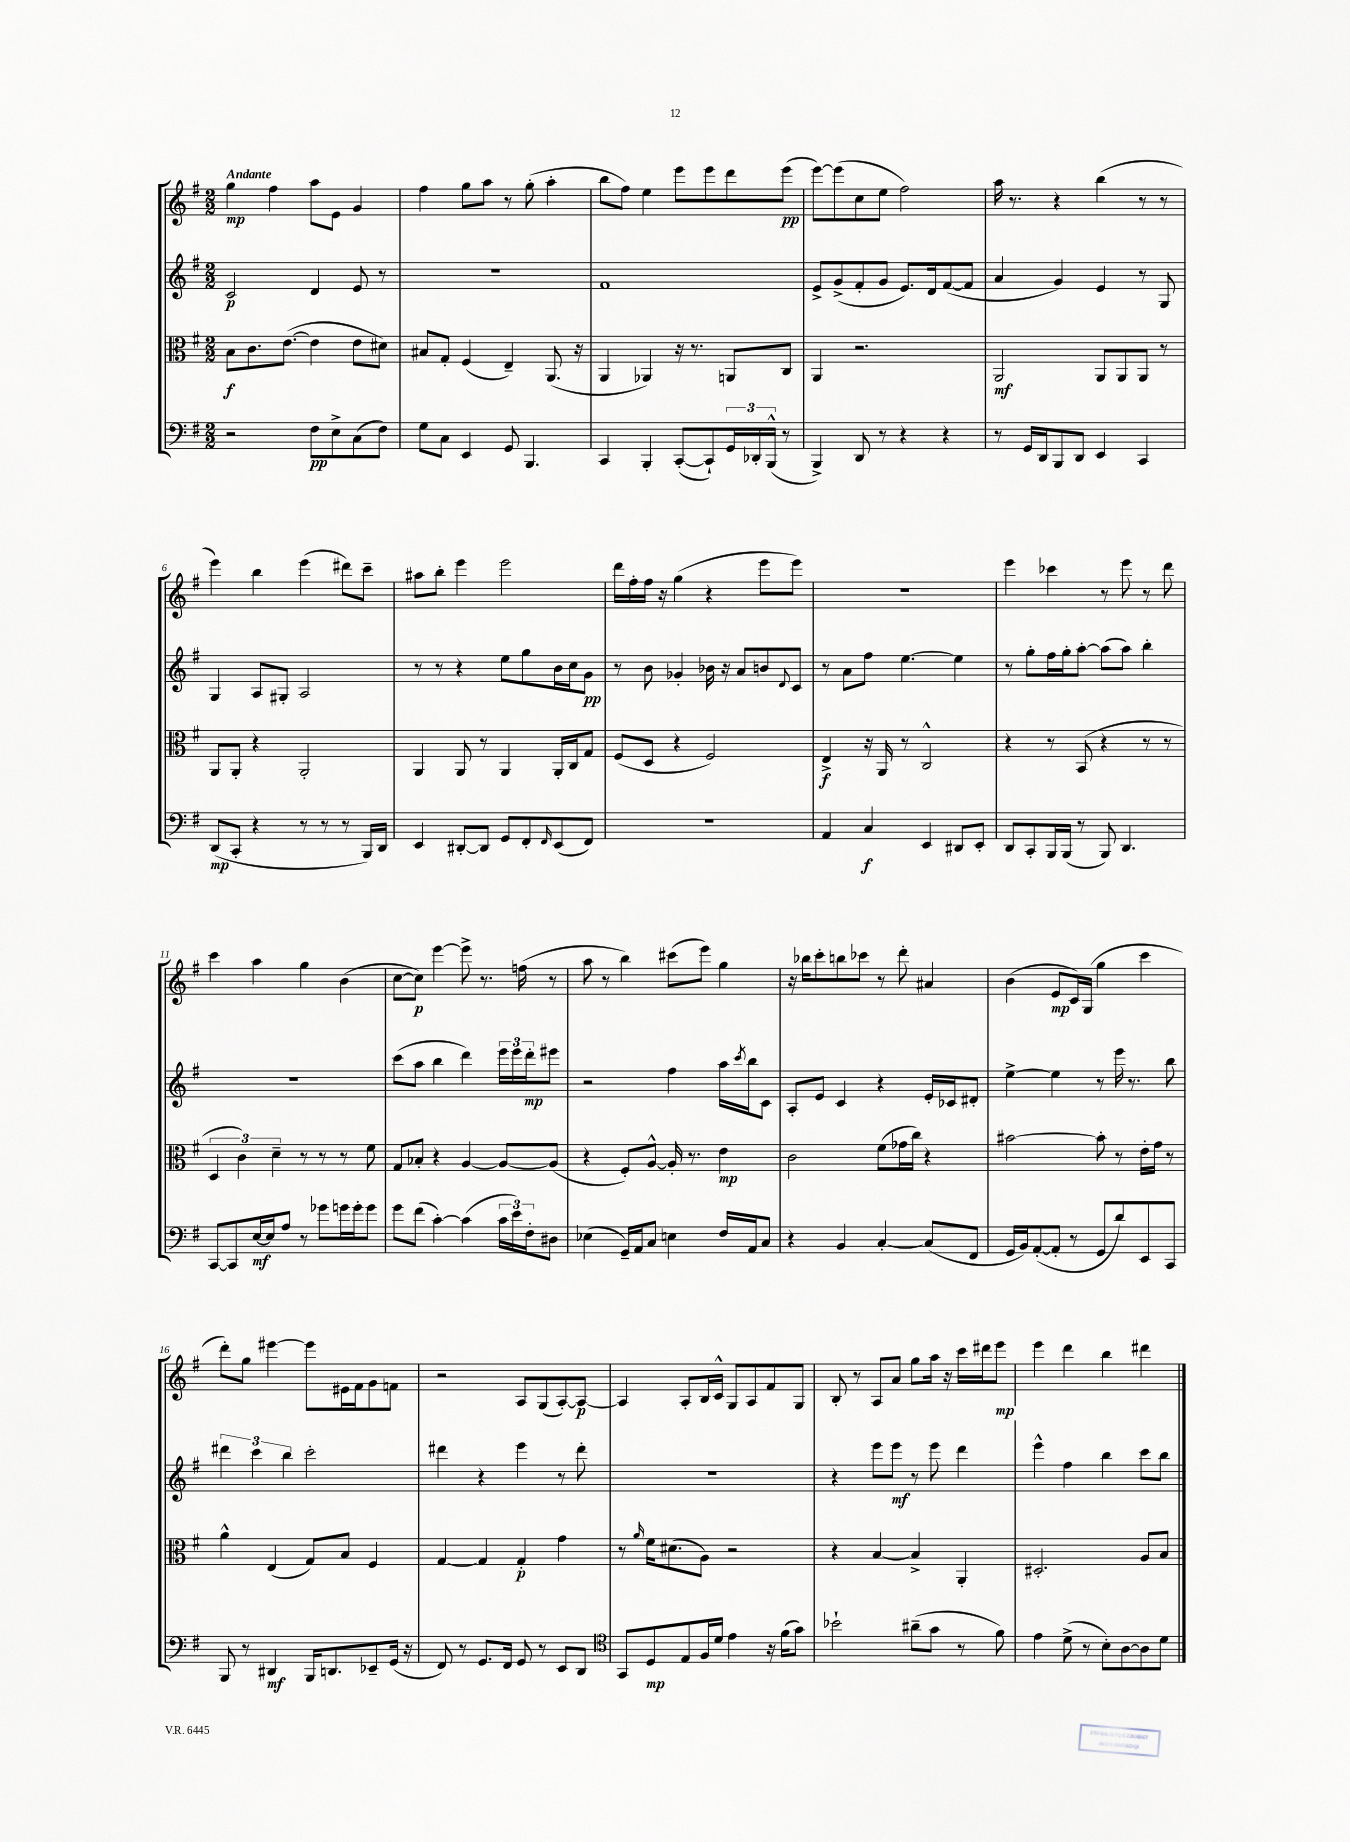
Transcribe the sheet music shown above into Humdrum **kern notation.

**kern	**kern	**kern	**kern
*staff4	*staff3	*staff2	*staff1
*clefF4	*clefC3	*clefG2	*clefG2
*k[f#]	*k[f#]	*k[f#]	*k[f#]
*M2/2	*M2/2	*M2/2	*M2/2
2r	8B	2c	4gg
.	8.c	.	.
.	.	.	4ff#
.	([8.e	.	.
8F#	4e]	4d	8aa
8E^	.	.	8e
(8C	8e	8e	4g
8F#)	8d#)	8r	.
=	=	=	=
8G	8B#	1r	4ff#
8C	8G'	.	.
4EE	(4F#	.	8gg
.	.	.	8aa
8GG	4E~)	.	8r
4.BBB	.	.	(8gg'
.	(8.AA	.	4aa'
.	16r	.	.
=	=	=	=
4CC	4AA	1f#	8bb
.	.	.	8ff#)
4BBB'	4AA-)	.	4ee
([8CC'	16r	.	8eee
.	8.r	.	.
8CC`])	.	.	8eee
24GG	8AA	.	8ddd
24DD-'	.	.	.
(24BBB^^	.	.	.
8r	8C	.	(8eee
=	=	=	=
4BBB^)	4AA	8e^	[8eee)
.	.	(8g^	(8eee]
8DD	2.r	8f#'	8cc
8r	.	8g	8ee
4r	.	8.e)	2ff#)
.	.	16d	.
4r	.	([8f#	.
.	.	8f#]	.
=	=	=	=
8r	2AA	4a	16aa
.	.	.	8.r
16GG	.	.	.
16DD	.	.	.
8BBB	.	4g)	4r
8DD	.	.	.
4EE	8AA	4e	(4bb
.	8AA	.	.
4CC	8AA	8r	8r
.	8r	8G	8r
=	=	=	=
(8DD	8AA	4G	4eee)
8CC'	8AA'	.	.
4r	4r	8A	4bb
.	.	8G#'	.
8r	2AA'	2A	(4eee
8r	.	.	.
8r	.	.	8ddd#)
16BBB)	.	.	8ccc~
16DD	.	.	.
=	=	=	=
4EE	4AA	8r	8aa#
.	.	8r	8bb'
[8DD#'	8AA	4r	4eee
8DD#]	8r	.	.
8GG	4AA	8ee	2eee
8FF#'	.	8gg	.
16qqFF#	.	.	.
(8EE	16AA'	16b	.
.	16C	16cc	.
8FF#)	8G	8g	.
=	=	=	=
1r	(8F#	8r	16ddd
.	.	.	16ff#'
.	8D	8b	16ff#
.	.	.	16r
.	4r	4g-'	(4gg
.	2F#)	16b-	4r
.	.	16r	.
.	.	8a	.
.	.	8b	8eee
.	.	8qqd	.
.	.	8c	8eee)
=	=	=	=
4AA	4E^	8r	1r
.	.	8a	.
4C	16r	8ff#	.
.	16AA	.	.
.	8r	[4.ee	.
4EE	2C^^	.	.
8DD#	.	4ee]	.
8EE'	.	.	.
=	=	=	=
8DD	4r	8r	4eee
8CC'	.	8gg'	.
16BBB	8r	16ff#	4ccc-
(16BBB	.	16gg'	.
8r	(8BB	[8aa'	.
8BBB)	4r	(8aa]	8r
4.DD	.	8aa)	8eee
.	8r	4bb'	8r
.	8r	.	8ddd
=	=	=	=
[8CC	6D	1r	4ccc
8CC]	.	.	.
.	6c)	.	.
[16E	.	.	4aa
16E]	.	.	.
.	6d~	.	.
8A	.	.	.
8r	8r	.	4gg
8g-	8r	.	.
16g	8r	.	(4b
16g'	.	.	.
8g	8f#	.	.
=	=	=	=
8g	8G	(8ccc	[8cc
(8f#	8B-'	8aa	8cc])
[4c')	4r	4bb	[4eee
(4c]	[4A	4ddd)	8eee^]
.	.	.	8.r
24c	8A_	24eee	.
24e)	.	24eee	.
.	.	.	(16ff
24F#'	.	24ddd'	.
8D#	(8A]	8eee#	8r
=	=	=	=
(4E-	4r	2r	8aa
.	.	.	8r
16GG~)	8F#')	.	4bb)
16AA	.	.	.
8C	[8A^^	.	.
4E	16A']	4ff#	(8ccc#
.	8.r	.	.
.	.	.	8eee)
16F#	4e	16aa	4gg
.	.	8qccc	.
16AA	.	16bb	.
8C	.	8c	.
=	=	=	=
4r	2c	8A'	16r
.	.	.	16bb-
.	.	8e	8ccc'
4BB	.	4c	8bb
.	.	.	8ccc-
[4C'	(8f#	4r	8r
.	16g-	.	8ddd'
.	16cc)	.	.
(8C]	4r	16e'	4a#
.	.	16c-	.
8FF#	.	8d#'	.
=	=	=	=
16GG	[2b#	[4ee^	(4b
16BB)	.	.	.
([8AA'	.	.	.
8AA']	.	4ee]	8e
8r	.	.	16c)
.	.	.	(16G
8GG	8b#']	8r	4gg
8d)	8r	16eee	.
.	.	8.r	.
8EE	16e'	.	4ccc
.	16g	.	.
8CC	8r	8bb	.
=	=	=	=
8BBB	4a^^	6ddd#	8ddd')
8r	.	.	8gg
.	.	6ccc	.
4DD#	(4E	.	[4eee#
.	.	6bb	.
16BBB	8G)	2ccc'	8eee#]
8.DD	.	.	.
.	8B	.	16e#
.	.	.	16f#
8EE-~	4F#	.	8g
(16GG	.	.	8f
16r	.	.	.
=	=	=	=
8FF#)	[4G	4ddd#	2r
8r	.	.	.
8.GG	4G]	4r	.
16FF#	.	.	.
8GG	4G'	4eee	8A
8r	.	.	(8G
8EE	4g	8r	[8A')
8DD	.	8ddd#'	8A_
=	=	=	=
*clefC4	*	*	*
8GG	8r	1r	4A]
.	16qqa	.	.
8D	16f#	.	.
.	(8.d#	.	.
8E	.	.	8A'
16F#	8A)	.	16B
16d	.	.	16c^^
4e	2r	.	8G
.	.	.	8A
16r	.	.	8f#
(16f#	.	.	.
8g)	.	.	8G
=	=	=	=
2b-`	4r	4r	8B'
.	.	.	8r
.	[4B	8eee	8A
.	.	8eee	8a
(8a#~	4B^]	8r	8gg
8g	.	8eee	16aa
.	.	.	16r
8r	4AA'	4ddd	16ccc
.	.	.	16ddd#
8f#)	.	.	8eee
=	=	=	=
4e	2.D#'	4eee^^	4eee
(8d^	.	4ff#	4ddd
8r	.	.	.
8B')	.	4bb	4bb
[8A	.	.	.
8A]	8A	8ccc	4ddd#
8d	8B	8bb	.
==	==	==	==
*-	*-	*-	*-
